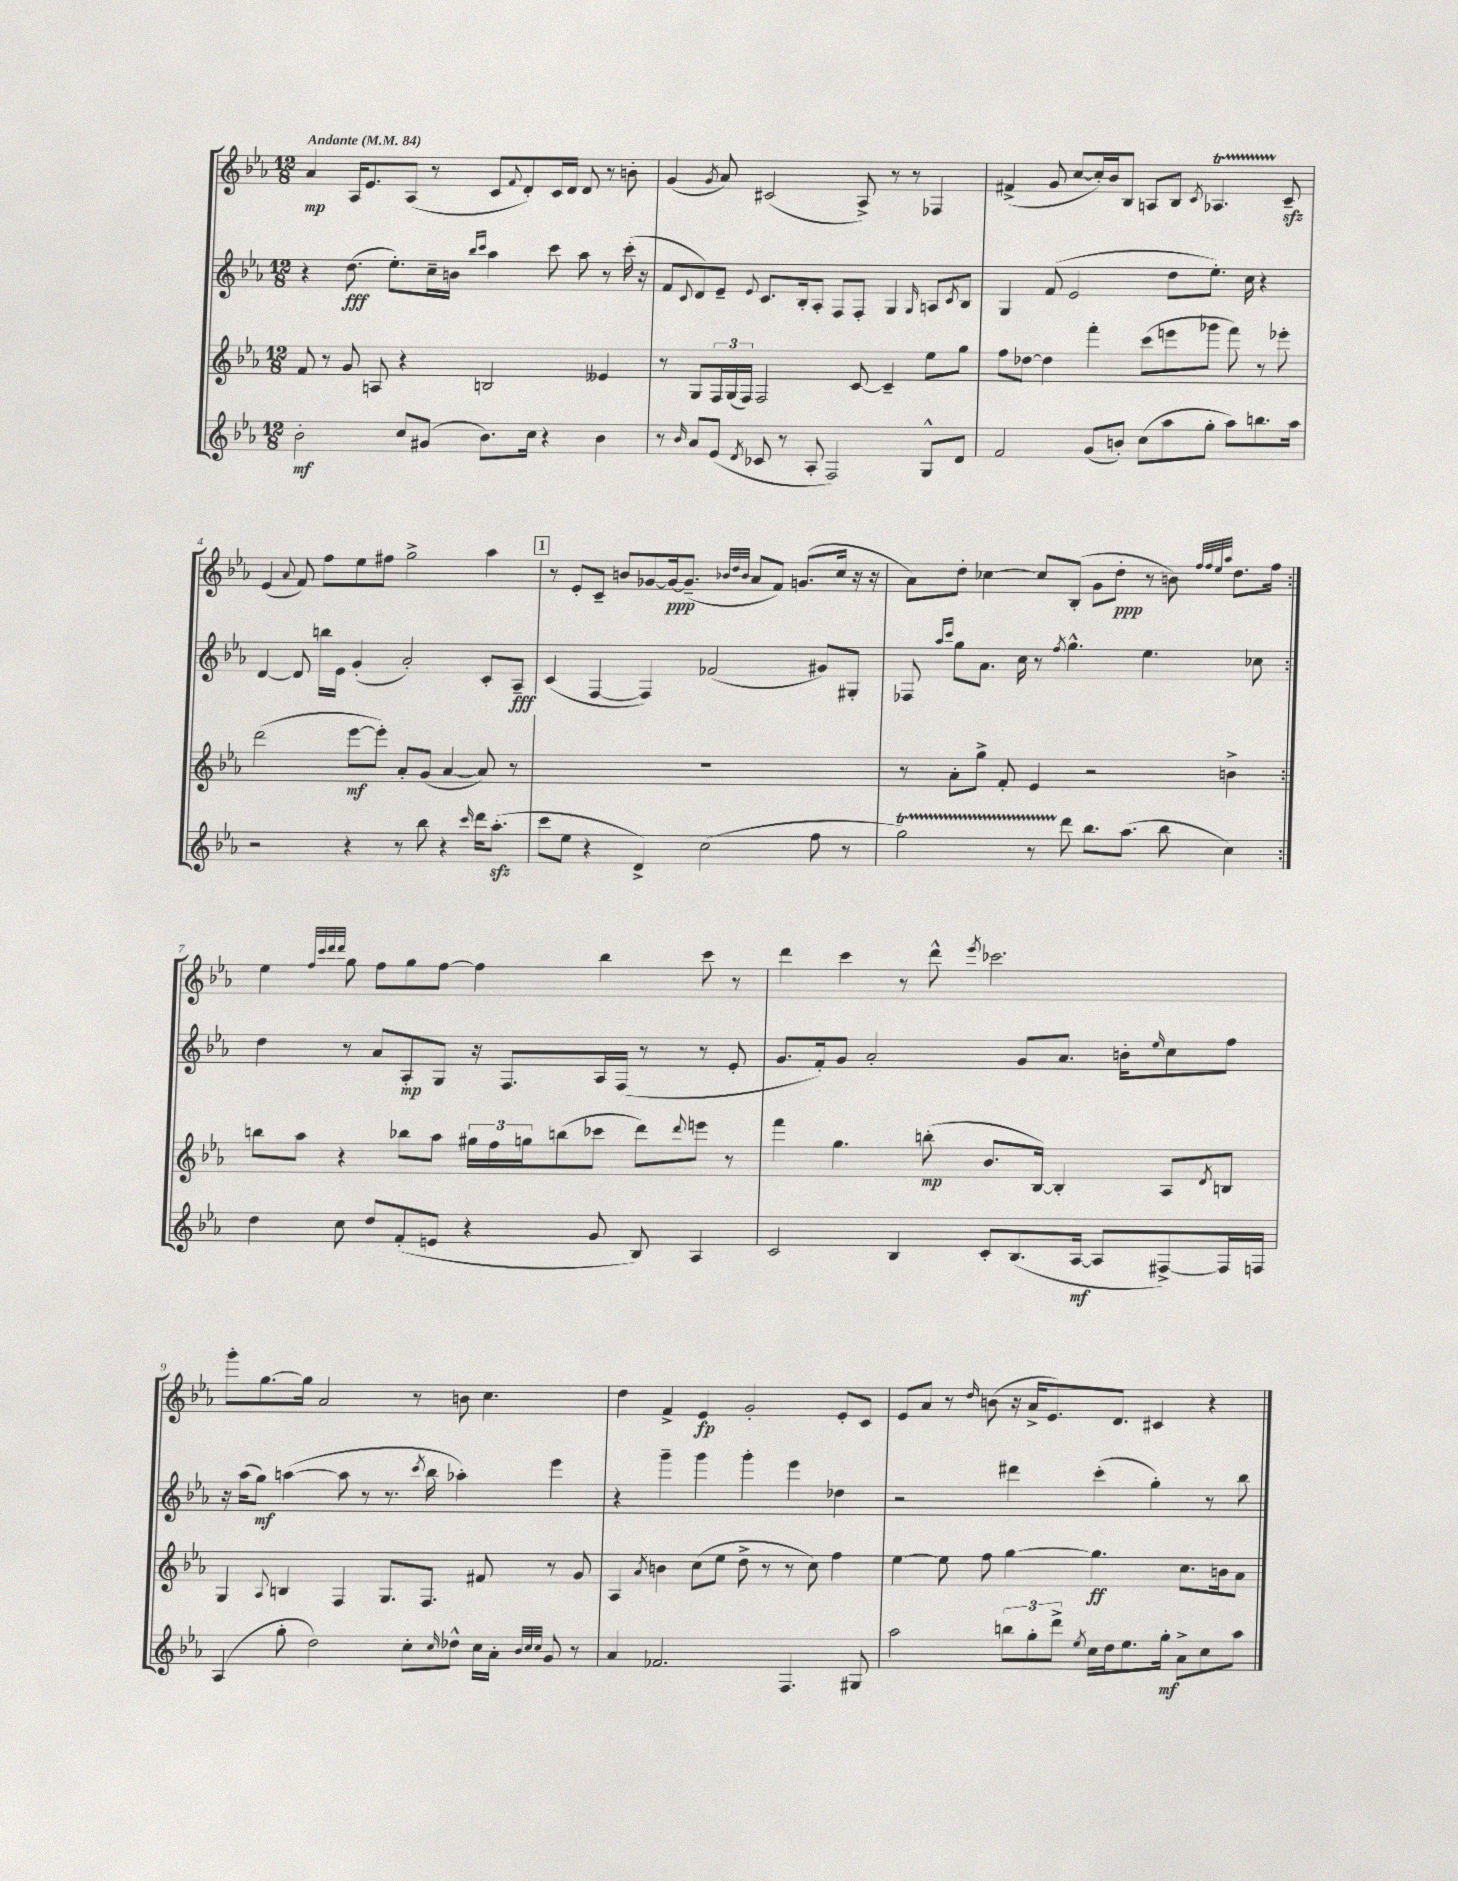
<<
\new StaffGroup <<
\new Staff = "s0" {
    \clef treble \key ees \major \numericTimeSignature \time 12/8 \tempo "Andante" 4 = 84
    \repeat volta 2 { aes'4\mp aes16 ees'8. aes8( r8 c'8 \appoggiatura { f'8 } d'8-.) c'16 d'16 d'8 r8 b'8-. |
    g'4( \acciaccatura { g'8 } aes'8) cis'2( aes8->) r8 r8 fes4 |
    fis'4->( g'8 c''8~ c''16-.) bes'16 bes8 a8 bes8 \acciaccatura { c'8 } aes4.\startTrillSpan c'8--\stopTrillSpan\sfz |
    ees'4( \appoggiatura { aes'8 } f'8) f''8 ees''8 fis''8 g''2-> aes''4 |
    \mark \markup { \box "1" } r8 ees'8-. c'8-- b'8 ges'8~ ges'16~\ppp ges'8.--( \grace { bes'32 d''32 bes'32 } aes'8 f'8) g'8.( c''16 r16 r16 |
    aes'8) d''8-. ces''4~ ces''8 bes8-.( g'8 d''8-.\ppp r8 b'8) \grace { f''32 f''32 ees''32 aes''32 } d''8. f''16 | }
    ees''4 \grace { f''32 c'''32 d'''32 d'''32 } g''8 f''8 g''8 f''8~ f''4 bes''4 c'''8 r8 |
    d'''4 c'''4 r8 d'''8-^ \acciaccatura { ees'''8 } ces'''2. |
    g'''8-. g''8.~ g''16 aes'2 r8 b'8 c''4. |
    d''4 f'4-> ees'4\fp g'2-. ees'8-. c'8 |
    ees'8 aes'8 r8 \grace { d''16 } b'8( r16 aes'16-> ees'8.) d'8. cis'4 r4 \bar "|." |
}
\new Staff = "s1" {
    \clef treble \key ees \major \numericTimeSignature \time 12/8
    \repeat volta 2 { r4 d''8.\fff( ees''8.-.) c''16-- b'16 \grace { bes''16 c'''16 } aes''4 c'''8 aes''8 r8 c'''16-.( r16 |
    f'8 \appoggiatura { c'8 } d'8) ees'8-- \appoggiatura { ees'8 } c'8. bes16-. aes8-. f8 f8-. g4 \grace { g16 } a8 \acciaccatura { c'8 } bes8 |
    g4 f'8( ees'2 d''8 ees''8.-.) c''16 r4 |
    d'4~ d'8 b''16 ees'16 g'4-.( aes'2-.) c'8-. aes8--\fff |
    \mark \markup { \box "1" } c'4( f4~ f4) fes'2( gis'8) gis8-. |
    fes8 \grace { aes''16 c'''16 } g''8 aes'8. c''16 r8 \acciaccatura { f''8 } g''4.-^ ees''4. ces''8 | }
    d''4 r8 aes'8 aes8-.\mp g8 r16 f8. aes16 f16( r8 r8 ees'8-. |
    g'8. f'16-.) g'8 aes'2-. g'8 aes'8. b'16-. \grace { ees''16 } c''8 f''8 |
    r16 aes''16( g''8\mf) a''4~( a''8 r8 r8. \acciaccatura { c'''8 } bes''16 aes''4-.) ees'''4 |
    r4 g'''4-- g'''4 g'''4-. ees'''4 des''4 |
    r2 dis'''4 c'''4-.( g''4-.) r8 bes''8 \bar "|." |
}
\new Staff = "s2" {
    \clef treble \key ees \major \numericTimeSignature \time 12/8
    \repeat volta 2 { f'8 r8 g'8 a8 r4 b2 eeses'4 |
    r8 g8 \tuplet 3/2 { f16 g16( f16) } f2 c'8~ c'4-- ees''8 g''8 |
    f''8 des''8~ des''4 f'''4-. c'''8( e'''8 ges'''8 f'''8) r8 ees'''8-. |
    d'''2( ees'''8~\mf ees'''8-.) aes'8-. g'8( aes'4~ aes'8) r8 |
    \mark \markup { \box "1" } R1. |
    r8 aes'8-. g''8-> f'8-. ees'4 r2 b'4-> | }
    b''8 aes''8 r4 bes''8 aes''8 \tuplet 3/2 { gis''16 f''16 g''16 } b''8( ces'''8 d'''8) \appoggiatura { d'''8 } e'''8 r8 |
    f'''4 g''4. b''8-.\mp( bes'8. bes16~) bes4-. aes8 \acciaccatura { d'8 } b8 |
    g4 \appoggiatura { aes8 } b4 f4 g8. f8. fis'8 r8 g'8 |
    aes4 \acciaccatura { aes'8 } b'4 c''8( ees''8 d''8-> r8 r8 c''8) f''4 |
    ees''4~ ees''8 f''8 g''4~ g''4.\ff c''8. b'16 aes'8 \bar "|." |
}
\new Staff = "s3" {
    \clef treble \key ees \major \numericTimeSignature \time 12/8
    \repeat volta 2 { bes'2-.\mf c''8 gis'8( bes'8.) c''16 r4 bes'4 |
    r8 \grace { bes'16 } aes'8 ees'8( \acciaccatura { d'8 } ces'8 r8 aes8-. f2) g8-^ d'8 |
    f'2 g'8( b'8-.) c''8( aes''8 g''8-. aes''8) b''8. aes''16 |
    r2 r4 r8 bes''8 r4 \grace { c'''16 } d'''16 aes''8.-.\sfz( |
    \mark \markup { \box "1" } c'''8 ees''8 r4 d'4->) c''2( f''8 r8 |
    g''2\startTrillSpan) r8 d'''8\stopTrillSpan bes''8. aes''8.( bes''8 c''4) | }
    d''4 c''8 d''8 f'8-.( e'8 r4 g'8 bes8) aes4 |
    c'2 bes4 c'8-. bes8.( aes16~\mf aes8 fis8~->) fis16 f16 |
    aes4( g''8-. d''2) c''8-. \grace { c''16 } des''8-^ c''16 aes'16-. \grace { bes'32 c''32 c''32 } g'8 r8 |
    aes'4 fes'2. f4. gis8 |
    aes''2 \tuplet 3/2 { b''8 g''8-. d'''8-> } \acciaccatura { ees''8 } c''16 d''16 ees''8. g''16-.\mf aes'8-> c''8 aes''8 \bar "|." |
}
>>
>>
